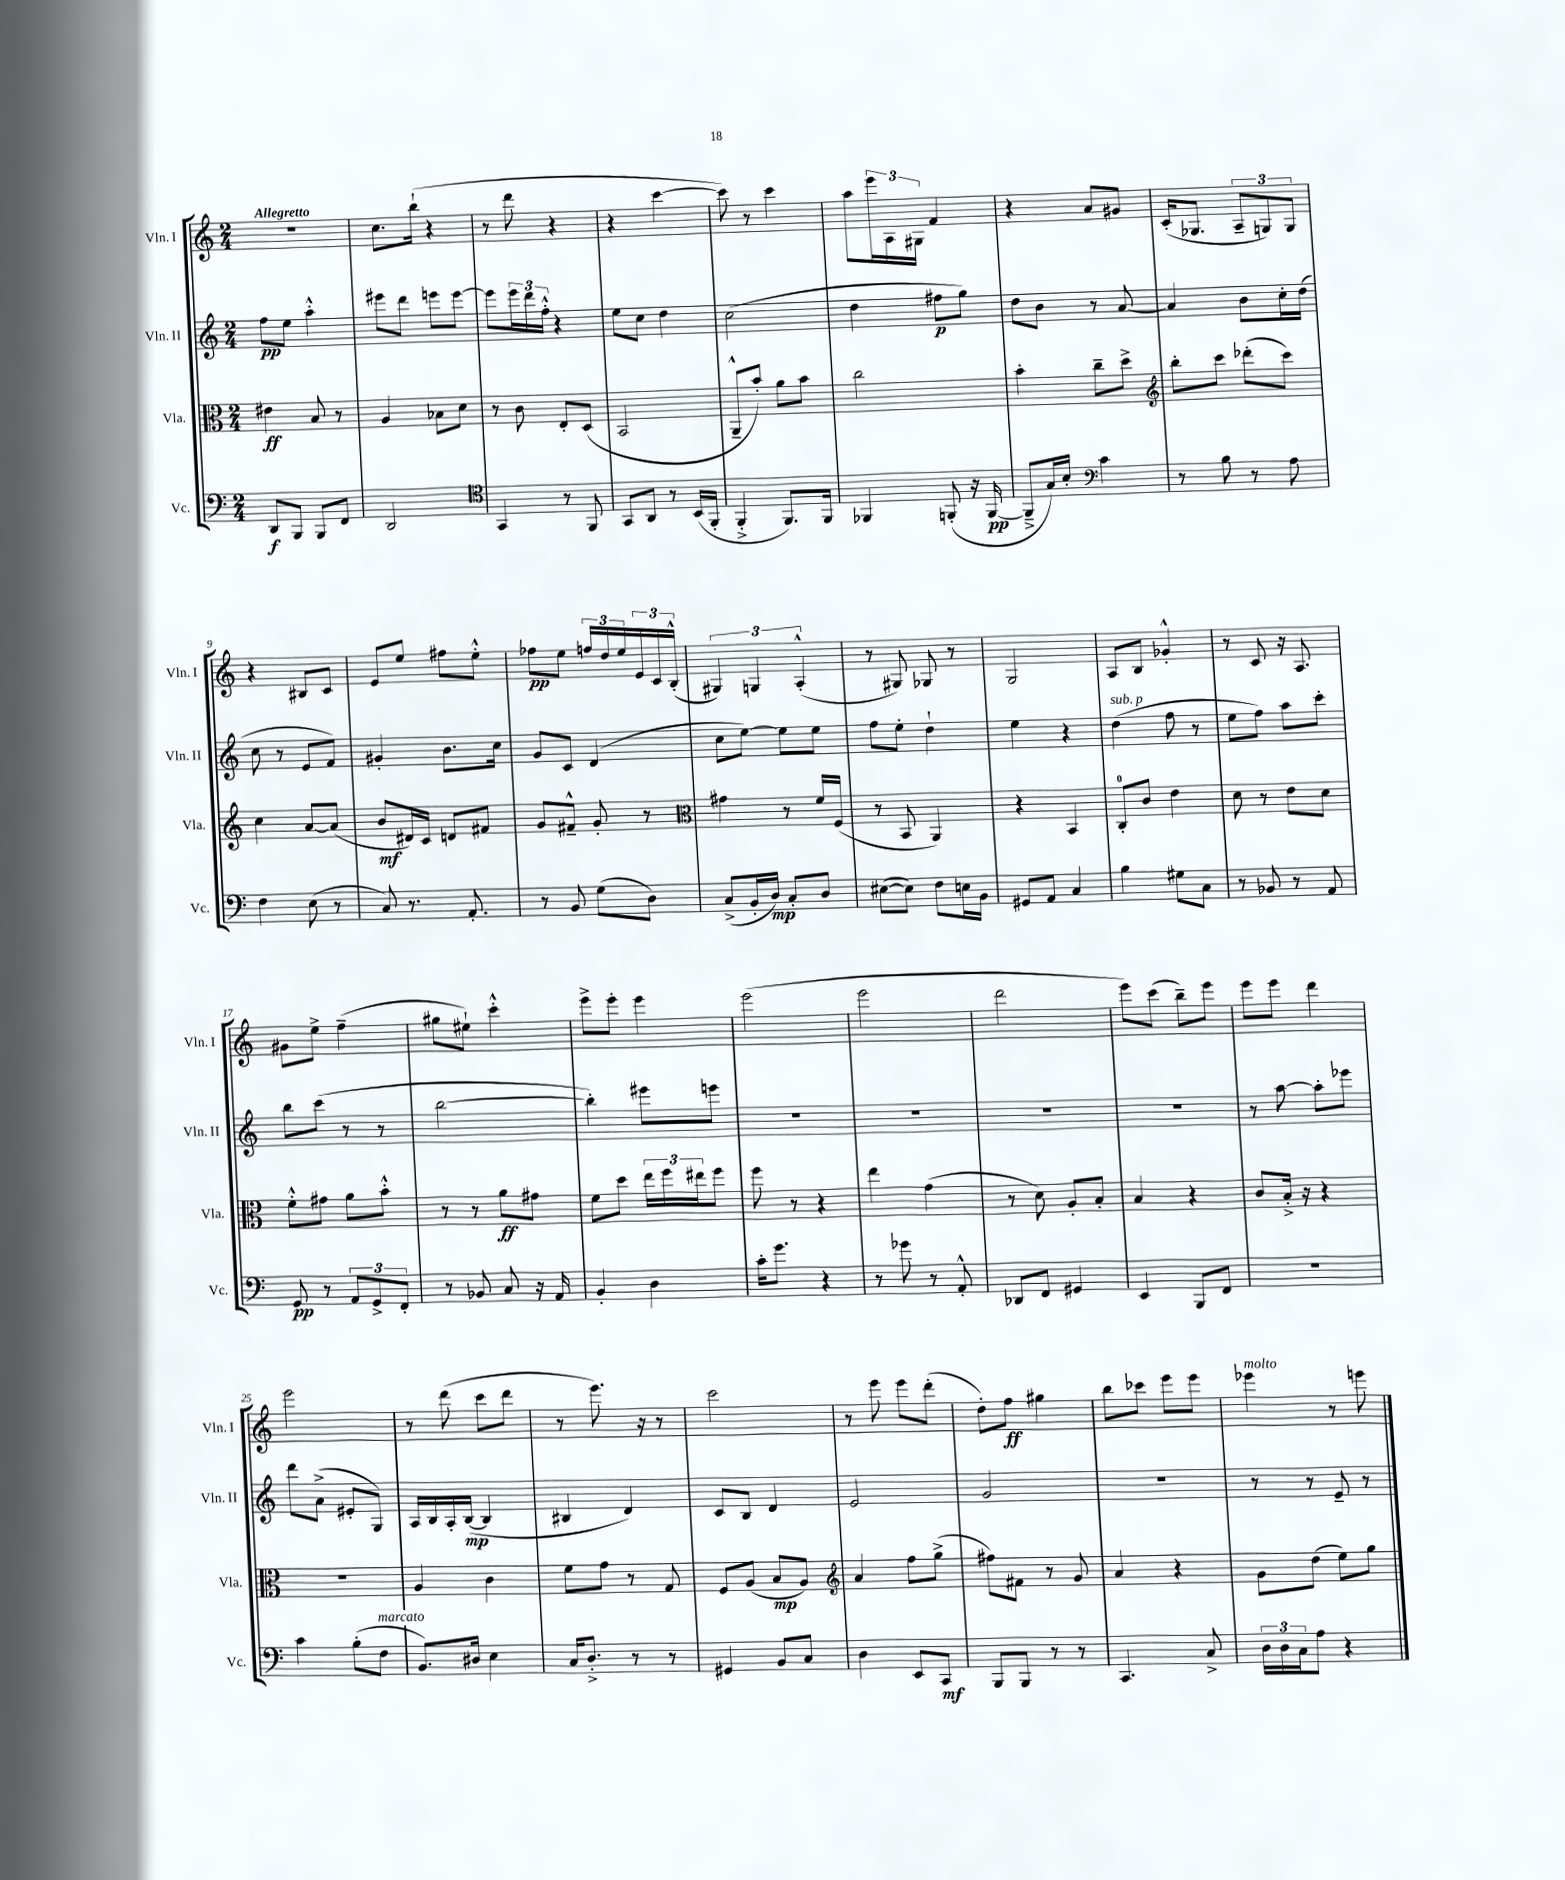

**kern	**dynam	**kern	**dynam	**kern	**dynam	**kern	**dynam
*part4	*part4	*part3	*part3	*part2	*part2	*part1	*part1
*staff4	*staff4	*staff3	*staff3	*staff2	*staff2	*staff1	*staff1
*I"Vc.	*	*I"Vla.	*	*I"Vln. II	*	*I"Vln. I	*
*I'Vc.	*	*I'Vla.	*	*I'Vln. II	*	*I'Vln. I	*
*clefF4	*	*clefC3	*	*clefG2	*	*clefG2	*
*k[]	*	*k[]	*	*k[]	*	*k[]	*
*M2/4	*	*M2/4	*	*M2/4	*	*M2/4	*
=1	=1	=1	=1	=1	=1	=1	=1
!	!	!	!	!	!	!LO:TX:a:B:t=Allegretto	!
8DD/L	f	4e#X\	ff	8ff\L	pp	2r	.
8BBB/J	.	.	.	8ee\J	.	.	.
8BBB/L	.	8B/	.	4aa'^^\	.	.	.
8FF/J	.	8r	.	.	.	.	.
=2	=2	=2	=2	=2	=2	=2	=2
2DD/	.	4A/	.	8eee#X\L	.	8.cc\L	.
.	.	.	.	8ddd\J	.	.	.
.	.	.	.	.	.	(16bb`\Jk	.
.	.	8B-X\L	.	8eeen\L	.	4r	.
.	.	8d\J	.	[8eee\J	.	.	.
=3	=3	=3	=3	=3	=3	=3	=3
*clefC4	*	*	*	*	*	*	*
4GG/	.	8r	.	8eee\L]	.	8r	.
.	.	8c\	.	24eee\L	.	8ddd\	.
.	.	.	.	24ddd\	.	.	.
.	.	.	.	24ff'^^\JJ	.	.	.
8r	.	8E'/L	.	4r	.	4r	.
8FF/	.	(8D/J	.	.	.	.	.
=4	=4	=4	=4	=4	=4	=4	=4
8GG/L	.	2BB/	.	8ee\L	.	4r	.
8AA/J	.	.	.	8cc\J	.	.	.
8r	.	.	.	4dd\	.	[4ccc\	.
(16BB/LL	.	.	.	.	.	.	.
16FF'/JJ	.	.	.	.	.	.	.
=5	=5	=5	=5	=5	=5	=5	=5
4FF'^/	.	8AA~^^/L	.	(2cc\	.	8ccc\])	.
.	.	8b'/J)	.	.	.	8r	.
8.FF/L)	.	8a\L	.	.	.	4ccc\	.
.	.	8b\J	.	.	.	.	.
16FF/Jk	.	.	.	.	.	.	.
=6	=6	=6	=6	=6	=6	=6	=6
4FF-X/	.	2cc\	.	4dd\	.	8aa\L	.
.	.	.	.	.	.	24eee\L	.
.	.	.	.	.	.	24A\	.
.	.	.	.	.	.	24G#X\JJ	.
(8FFn'/	.	.	.	8ff#X\L	p	4f/	.
16r	.	.	.	8gg\J)	.	.	.
[16FF/	pp	.	.	.	.	.	.
=7	=7	=7	=7	=7	=7	=7	=7
8FF~^/L]	.	4b'\	.	8dd\L	.	4r	.
16G/L)	.	.	.	8b\J	.	.	.
16B'/JJ	.	.	.	.	.	.	.
*clefF4	*	*	*	*	*	*	*
4c\	.	8cc~\L	.	8r	.	8a/L	.
.	.	8dd^\J	.	[8a/	.	8g#X/J	.
=8	=8	=8	=8	=8	=8	=8	=8
*	*	*clefG2	*	*	*	*	*
8r	.	8bb'\L	.	4a/]	.	(16c'/KL	.
.	.	.	.	.	.	8.G-X/J	.
8B\	.	8ccc\J	.	.	.	.	.
8r	.	(8ddd-X'\L	.	8b\L	.	12A~/L	.
.	.	.	.	.	.	12Gn/)	.
8A\	.	8ccc\J)	.	16cc'\L	.	.	.
.	.	.	.	.	.	12G/J	.
.	.	.	.	(16dd\JJ	.	.	.
!!LO:LB:g=z
=9	=9	=9	=9	=9	=9	=9	=9
4F\	.	4cc\	.	8cc\	.	4r	.
.	.	.	.	8r	.	.	.
(8E\	.	[8a/L	.	8e/L	.	8B#X/L	.
8r	.	(8a/J]	.	8f/J)	.	8c/J	.
=10	=10	=10	=10	=10	=10	=10	=10
8C/)	.	8b/L	mf	4g#X'/	.	8e/L	.
8.r	.	16d#X/L)	.	.	.	8ee/J	.
.	.	16c/JJ	.	.	.	.	.
.	.	8dn/L	.	8.b\L	.	8ff#X\L	.
8.AA'/	.	.	.	.	.	.	.
.	.	8f#X/J	.	.	.	8ee'^^\J	.
.	.	.	.	16cc\Jk	.	.	.
=11	=11	=11	=11	=11	=11	=11	=11
8r	.	8g/L	.	8g/L	.	8ff-X\L	pp
8BB/	.	8f#X~^^/J	.	8c/J	.	8ee\J	.
(8G\L	.	8g'/	.	(4d/	.	24ffn/LL	.
.	.	.	.	.	.	24dd/	.
.	.	.	.	.	.	24ee/	.
8D\J)	.	8r	.	.	.	24e/	.
.	.	.	.	.	.	24c/	.
.	.	.	.	.	.	(24B'^^/JJ	.
=12	=12	=12	=12	=12	=12	=12	=12
*	*	*clefC3	*	*	*	*	*
(8C^/L	.	4g#X\	.	8cc\L	.	6G#X/)	.
16BB'/L	.	.	.	[8ee\J)	.	.	.
.	.	.	.	.	.	6Gn/	.
16D/JJ)	mp	.	.	.	.	.	.
8C'/L	.	8r	.	8ee\L]	.	.	.
.	.	.	.	.	.	(6A'^^/	.
8D/J	.	16f/LL	.	8ee\J	.	.	.
.	.	(16F/JJ	.	.	.	.	.
=13	=13	=13	=13	=13	=13	=13	=13
([8E#X\L	.	8r	.	8ff\L	.	8r	.
8E#\J])	.	8BB/	.	8ee'\J	.	8G#X/)	.
8F\L	.	4AA/)	.	4dd`\	.	8G-X/	.
16En\L	.	.	.	.	.	8r	.
16BB\JJ	.	.	.	.	.	.	.
=14	=14	=14	=14	=14	=14	=14	=14
8GG#X/L	.	4r	.	4ee\	.	2G/	.
8AA/J	.	.	.	.	.	.	.
4C/	.	4BB/	.	4r	.	.	.
=15	=15	=15	=15	=15	=15	=15	=15
!	!	!	!	!LO:TX:a:i:t=sub. p	!	!	!
4B\	.	8C'/L	.	(4dd\	.	8A/L	.
.	.	8c/J	.	.	.	8B/J	.
8G#X\L	.	4e\	.	8ff\	.	4g-X'^^/	.
8C\J	.	.	.	8r	.	.	.
=16	=16	=16	=16	=16	=16	=16	=16
8r	.	8d\	.	8ee\L	.	8r	.
8BB-X/	.	8r	.	8ff\J)	.	8c/	.
8r	.	8e\L	.	8aa\L	.	16r	.
.	.	.	.	.	.	8.A/	.
8AA/	.	8d\J	.	8ccc'\J	.	.	.
!!LO:LB:g=z
=17	=17	=17	=17	=17	=17	=17	=17
8GG/	pp	8f'^^\L	.	8bb\L	.	8g#X\L	.
8r	.	8g#X\J	.	(8ccc\J	.	8ee^\J	.
12AA/L	.	8a\L	.	8r	.	(4ff~\	.
12GG^/	.	.	.	.	.	.	.
.	.	8b'^^\J	.	8r	.	.	.
12FF'/J	.	.	.	.	.	.	.
=18	=18	=18	=18	=18	=18	=18	=18
8r	.	8r	.	[2bb\	.	8gg#X\L	.
8BB-X/	.	8r	.	.	.	8ee#X`\J)	.
8C/	.	8a\L	ff	.	.	4ccc'^^\	.
16r	.	8g#X\J	.	.	.	.	.
16AA/	.	.	.	.	.	.	.
=19	=19	=19	=19	=19	=19	=19	=19
4BB'/	.	8f\L	.	4bb'\])	.	8eee^\L	.
.	.	8dd\J	.	.	.	8eee'\J	.
4D\	.	24ee\LL	.	8eee#X\L	.	4eee\	.
.	.	24ff\	.	.	.	.	.
.	.	24ee#X\J	.	.	.	.	.
.	.	8ff\J	.	8eeen\J	.	.	.
=20	=20	=20	=20	=20	=20	=20	=20
16c'\KL	.	8ff\	.	2r	.	(2eee\	.
8.g\J	.	.	.	.	.	.	.
.	.	8r	.	.	.	.	.
4r	.	4r	.	.	.	.	.
=21	=21	=21	=21	=21	=21	=21	=21
8r	.	4ee\	.	2r	.	2eee\	.
8g-X\	.	.	.	.	.	.	.
8r	.	(4g\	.	.	.	.	.
8AA'^^/	.	.	.	.	.	.	.
=22	=22	=22	=22	=22	=22	=22	=22
8DD-X/L	.	8r	.	2r	.	2ddd\	.
8FF/J	.	8d\)	.	.	.	.	.
4GG#X/	.	8A'/L	.	.	.	.	.
.	.	8B'/J	.	.	.	.	.
=23	=23	=23	=23	=23	=23	=23	=23
4EE/	.	4B/	.	2r	.	8eee\L)	.
.	.	.	.	.	.	(8ccc\J	.
8BBB/L	.	4r	.	.	.	8bb~\L)	.
8FF/J	.	.	.	.	.	8eee\J	.
=24	=24	=24	=24	=24	=24	=24	=24
2r	.	8c/L	.	8r	.	8eee\L	.
.	.	16B'^/Jk	.	[8aa\	.	8eee\J	.
.	.	16r	.	.	.	.	.
.	.	4r	.	8aa'\L]	.	4ddd\	.
.	.	.	.	8eee-X\J	.	.	.
!!LO:LB:g=z
=25	=25	=25	=25	=25	=25	=25	=25
4c\	.	2r	.	8ddd\L	.	2eee\	.
.	.	.	.	(8a^\J	.	.	.
(8B'\L	.	.	.	8e#X'/L	.	.	.
!LO:TX:a:i:t=marcato	!	!	!	!	!	!	!
8F\J	.	.	.	8G/J)	.	.	.
=26	=26	=26	=26	=26	=26	=26	=26
8.BB/L)	.	4A/	.	16A/LL	.	8r	.
.	.	.	.	16B/	.	.	.
.	.	.	.	16A'/	.	(8ddd\	.
16D#X/Jk	.	.	.	([16B/JJ	mp	.	.
4E\	.	4c\	.	4B/]	.	8ccc\L	.
.	.	.	.	.	.	8ddd\J	.
=27	=27	=27	=27	=27	=27	=27	=27
16C/KL	.	8f\L	.	4B#X/	.	8r	.
8.D'^/J	.	.	.	.	.	.	.
.	.	8g\J	.	.	.	8.eee\)	.
8r	.	8r	.	4d/)	.	.	.
.	.	.	.	.	.	16r	.
8r	.	8G/	.	.	.	8r	.
=28	=28	=28	=28	=28	=28	=28	=28
4GG#X/	.	8F/L	.	8c/L	.	2ccc\	.
.	.	(8A/J	.	8B/J	.	.	.
8BB/L	.	8B/L	mp	4d/	.	.	.
8C/J	.	8A/J)	.	.	.	.	.
=29	=29	=29	=29	=29	=29	=29	=29
*	*	*clefG2	*	*	*	*	*
4D\	.	4a/	.	2e/	.	8r	.
.	.	.	.	.	.	8eee\	.
8EE/L	.	8ff\L	.	.	.	8eee\L	.
8CC/J	mf	(8gg^\J	.	.	.	(8ddd'\J	.
=30	=30	=30	=30	=30	=30	=30	=30
8BBB/L	.	8ff#X\L)	.	2g/	.	8dd'\L)	.
8BBB/J	.	8f#X\J	.	.	.	8ff\J	ff
8r	.	8r	.	.	.	4gg#X\	.
8r	.	8g/	.	.	.	.	.
=31	=31	=31	=31	=31	=31	=31	=31
4.CC/	.	4a/	.	2r	.	8bb\L	.
.	.	.	.	.	.	8ccc-X\J	.
.	.	4r	.	.	.	8eee\L	.
8C^/	.	.	.	.	.	8eee\J	.
=32	=32	=32	=32	=32	=32	=32	=32
!	!	!	!	!	!	!LO:TX:a:i:t=molto	!
24D\LL	.	8g\L	.	8r	.	4eee-X\	.
24D\	.	.	.	.	.	.	.
24C\J	.	.	.	.	.	.	.
8A\J	.	(8dd\J	.	8r	.	.	.
4r	.	8ee\L)	.	8e~/	.	8r	.
.	.	8gg\J	.	8r	.	8eeen\	.
==	==	==	==	==	==	==	==
*-	*-	*-	*-	*-	*-	*-	*-
